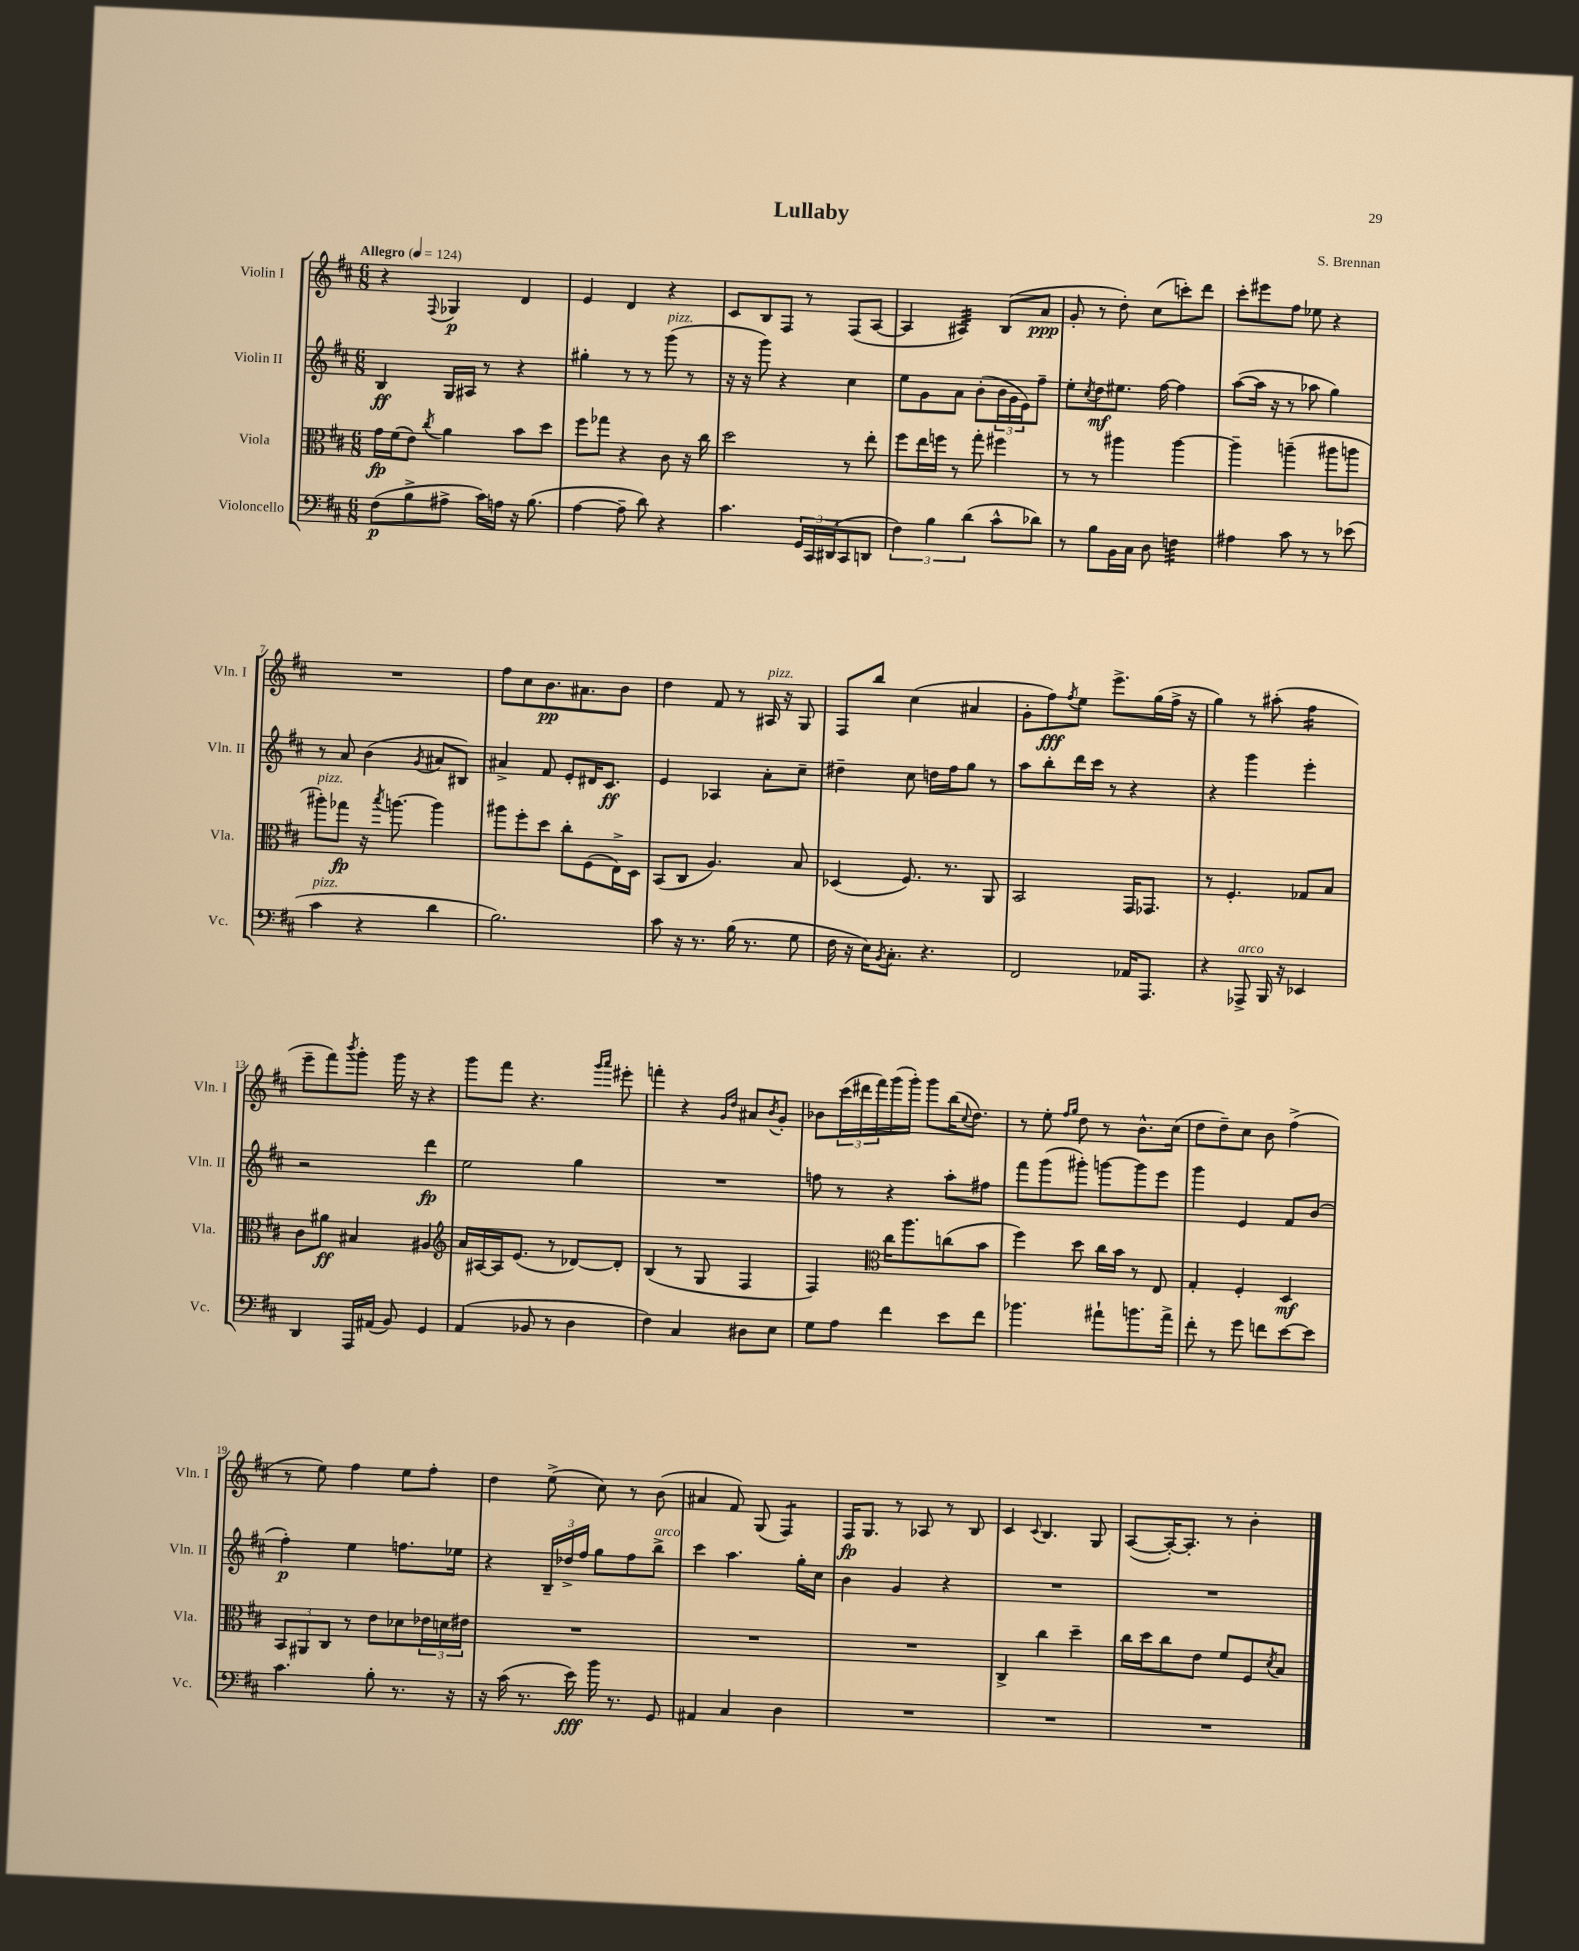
\header { title = "Lullaby" composer = "S. Brennan" }
<<
\new StaffGroup <<
\new Staff = "s0" \with { instrumentName = "Violin I" shortInstrumentName = "Vln. I" } {
    \clef treble \key d \major \numericTimeSignature \time 6/8 \tempo "Allegro" 4 = 124
    r4 \appoggiatura { fis8 } ges4\p d'4 |
    e'4 d'4 r4 |
    cis'8 b8 fis8 r8 fis8( a8~ |
    a4 ais4:32) b8( a'8\ppp |
    g'8-. r8 d''8-.) cis''8( c'''8-.) d'''8 |
    cis'''8-. eis'''8 fis''8 ees''8 r4 |
    R2. |
    fis''8 cis''8 b'8.\pp ais'8. b'8 |
    d''4 fis'8 r8 ais16^\markup { \italic "pizz." } r16 g8 |
    fis8 b''8 cis''4( ais'4 |
    g'8-. fis''8\fff) \acciaccatura { fis''8 } e''8 e'''8.-> g''16( fis''16-> r16 |
    g''4) r8 ais''8-.( fis''4:16 |
    e'''8-- fis'''8) \acciaccatura { b'''8 } g'''8-. g'''16 r16 r4 |
    g'''8 fis'''8 r4. \grace { g'''16 a'''16 } eis'''8-. |
    f'''4-. r4 \grace { g'16 d''16 } ais'8 \acciaccatura { b'8 } g'8-. |
    bes'8 \tuplet 3/2 { cis'''16( dis'''16 fis'''16) } g'''16( g'''16-.) g'''8 b''16( \appoggiatura { cis''8 } d''8.) |
    r8 e''8-. \grace { fis''16 g''16 } d''8 r8 b'8.-^ cis''16( |
    d''8 d''8--) cis''8 b'8 fis''4->( |
    r8 e''8) fis''4 e''8 fis''8-. |
    d''4 e''8->( cis''8) r8 b'8( |
    ais'4 fis'8) g8( fis4:8) |
    fis16\fp g8. r8 aes8 r8 b8 |
    cis'4 \appoggiatura { cis'8 } b4. g8 |
    a8~( a16~-.) a8.-. r8 b'4-. \bar "|." |
}
\new Staff = "s1" \with { instrumentName = "Violin II" shortInstrumentName = "Vln. II" } {
    \clef treble \key d \major \numericTimeSignature \time 6/8
    b4\ff g16 ais16 r8 r4 |
    gis''4-. r8 r8 g'''8^\markup { \italic "pizz." }( r8 |
    r16 r16 g'''8) r4 cis''4 |
    e''8 g'8 a'8 b'8-.( \tuplet 3/2 { b'16 g'16 e'16) } fis''8-- |
    e''8-. \acciaccatura { cis''8 } d''8\mf eis''8. fis''16~ fis''4 |
    a''8~( a''16 r16 r8 aes''8 g''4) |
    r8 a'8 b'4( \acciaccatura { g'8 } ais'8 bis8) |
    ais'4-> fis'8 e'8-. dis'16 cis'8.\ff |
    e'4 aes4 a'8-. cis''8-- |
    dis''4-- cis''8 d''16 fis''16 g''8 r8 |
    a''8 b''8-. d'''16 cis'''16 r8 r4 |
    r4 g'''4 e'''4-. |
    r2 d'''4\fp |
    e''2 g''4 |
    R2. |
    f''8 r8 r4 a''8-. fis''8 |
    fis'''8 g'''8( gis'''8-.) g'''8~ g'''8 e'''8 |
    g'''4 e'4 fis'8 b'8( |
    fis''4-.\p) e''4 f''8. ees''16 |
    r4 \tuplet 3/2 { b16-- des''16-> fis''16 } g''8 fis''8 b''8->^\markup { \italic "arco" } |
    cis'''4 a''4. g''16-. cis''16 |
    b'4 g'4 r4 |
    R2. |
    R2. \bar "|." |
}
\new Staff = "s2" \with { instrumentName = "Viola" shortInstrumentName = "Vla." } {
    \clef alto \key d \major \numericTimeSignature \time 6/8
    g'16\fp fis'16( e'8) \acciaccatura { cis''8 } a'4 b'8 d''8 |
    fis''8 ges''8 r4 cis'8 r16 cis''16 |
    d''2 r8 e''8-. |
    fis''8 e''16 f''16 r8 g''8-. fis''4 |
    r8 r8 ais''4 ais''4~ |
    ais''4-- a''4--( ais''8 a''8 |
    ais''8-.^\markup { \italic "pizz." }) ges''8\fp r16 \acciaccatura { b''8 } a''8.~ a''4 |
    ais''8 fis''8-. d''8 cis''8-. fis8( e16->) d16 |
    b,8( cis8 a4.) b8 |
    des4( fis8.) r8. a,8 |
    b,2 g,16 ges,8. |
    r8 fis4.-. ges8 b8 |
    cis'8 ais'8\ff bis4 ais4 |
    \clef treble a'16 ais16~ ais16 e'8.( r8 des'8~) des'8-. |
    b4( r8 g8 fis4 |
    fis4) \clef alto cis''16 a''8. c''8( b'8 |
    fis''4) d''8 cis''16 b'16 r8 e8 |
    g4-. fis4-. d4\mf |
    \tuplet 3/2 { b,8 ais,8 cis8 } r8 e'8 des'8 \tuplet 3/2 { ees'16 d'16 eis'16 } |
    R2. |
    R2. |
    R2. |
    cis4-> cis''4 d''4-- |
    cis''16 d''16 cis''8 e'8 fis'8 fis8 \acciaccatura { d'8 } b8 \bar "|." |
}
\new Staff = "s3" \with { instrumentName = "Violoncello" shortInstrumentName = "Vc." } {
    \clef bass \key d \major \numericTimeSignature \time 6/8
    fis8\p( b8-> ais8-> cis'16) a16 r16 b8.( |
    a4~ a8-- d'8) r4 |
    cis'4. \tuplet 3/2 { g,16 cis,16 dis,16( } cis,8 d,8 |
    \tuplet 3/2 { fis4) b4 d'4( } cis'8-^ des'8) |
    r8 b8 b,16 cis16 d8 f4:32 |
    ais4 cis'8 r8 r8 ees'8( |
    cis'4^\markup { \italic "pizz." } r4 d'4 |
    b2.) |
    cis'8 r16 r8. b16( r8. g8 |
    fis16 r16 e16) \acciaccatura { b,8 } cis8.-. r4. |
    fis,2 aes,16 a,,8. |
    r4 aes,,8->^\markup { \italic "arco" } b,,16 r16 ees,4 |
    d,4 a,,16 ais,16( b,8) g,4 |
    a,4( bes,8 r8 d4 |
    fis4) cis4 dis8 e8 |
    g8 a8 fis'4 e'8 fis'8 |
    bes'4. ais'8-! b'8. ais'16-> |
    fis'8-. r8 g'8 f'8 e'8~ e'8 |
    cis'4. b8-. r8. r16 |
    r16 cis'16( r8. e'16\fff) b'16 r8. g,8 |
    ais,4 cis4 d4 |
    R2. |
    R2. |
    R2. \bar "|." |
}
>>
>>
